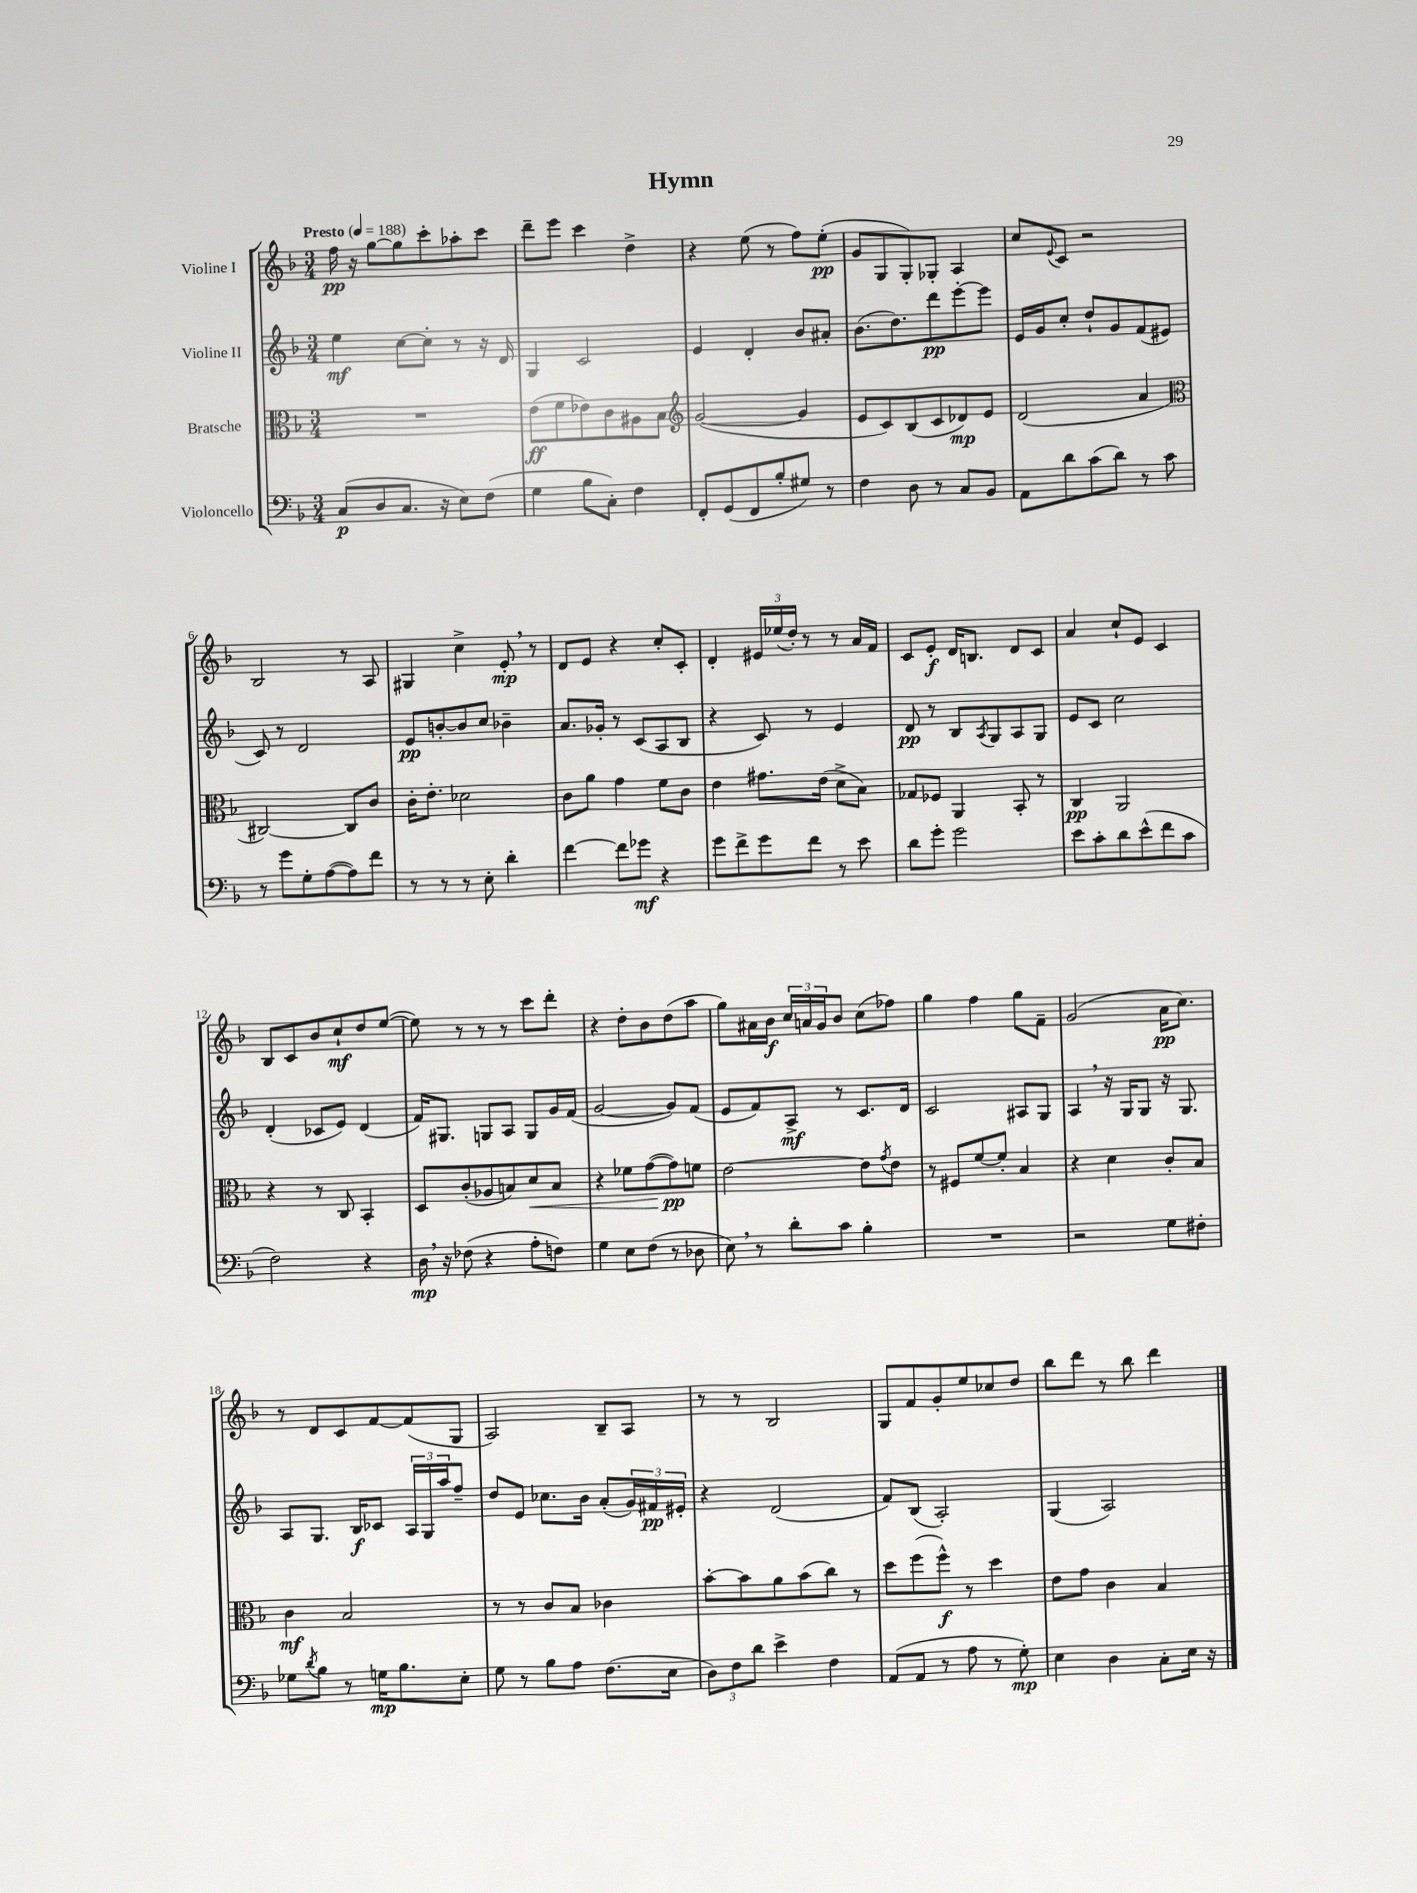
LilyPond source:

\header { title = "Hymn" }
<<
\new StaffGroup <<
\new Staff = "s0" \with { instrumentName = "Violine I" } {
    \clef treble \key f \major \numericTimeSignature \time 3/4 \tempo "Presto" 4 = 188
    f''16\pp r16 g''8~ g''8 c'''8-. aes''8-. c'''8 |
    d'''8-- e'''8 c'''4 d''4-> |
    r4 e''8( r8 f''8) e''8-.\pp( |
    g'8 g8 g8-.) ges8-. a4 |
    c''8 \appoggiatura { e'8 } c'8 r2 |
    bes2 r8 a8 |
    gis4 c''4-> e'8-.\mp \breathe r8 |
    d'8 e'8 r4 c''8-. c'8-. |
    d'4-. \tuplet 3/2 { eis'16 ees''16( d''16-.) } r8 r8 a'16 f'16 |
    c'8 e'8-.\f d'16 b8. d'8 c'8 |
    a'4 c''8-! e'8 c'4 |
    bes8 c'8 bes'8 c''8-!\mf d''8 e''8~( |
    e''8) r8 r8 r8 c'''8 d'''8-. |
    r4 d''8-. bes'8 d''8( a''8 |
    g''8) ais'16 bes'16\f \tuplet 3/2 { c''16 a'16 g'16 } bes'8 c''8( fes''8) |
    g''4 f''4 g''8 f'8-- |
    g'2( a'16\pp c''8.) |
    r8 d'8 c'8 f'8~ f'8( g8 |
    a2) bes8-- a8 |
    r8 r8 bes2 |
    g8 f'8 g'8-. e''8 ces''8 d''8 |
    bes''8 d'''8 r8 bes''8 d'''4 \bar "|." |
}
\new Staff = "s1" \with { instrumentName = "Violine II" } {
    \clef treble \key f \major \numericTimeSignature \time 3/4
    e''4\mf c''8~ c''8-. r8 r16 d'16 |
    g4 c'2 |
    e'4 d'4-. bes'8 ais'8-. |
    bes'8.( d''8.) d'''8\pp e'''8~-. e'''8 |
    e'16 g'16 c''8-. d''8-! g'8 f'8( eis'8 |
    c'8) r8 d'2 |
    e'8\pp b'8~-. b'8 c''8 bes'4-- |
    a'8. ges'16-. r8 c'8( a8 bes8 |
    r4 c'8) r8 e'4 |
    d'8\pp r8 bes8 \acciaccatura { a8 } g8 a8 g8 |
    e'8 c'8 c''2 |
    d'4-.( ces'8 e'8) d'4( |
    f'16) gis8. g8 a8 g8 g'16 f'16( |
    g'2~ g'8) f'8( |
    e'8 f'8) a8->\mf r8 c'8. d'16 |
    c'2 ais8 g8 |
    a4 \breathe r16 g16 g8 r16 g8. |
    a8 g8. bes16\f ces'8 \tuplet 3/2 { a16 g16 a''16 } f''8-- |
    d''8 e'8 ces''8. bes'16 a'8-.( \tuplet 3/2 { g'16) fis'16\pp eis'16-. } |
    r4 d'2( |
    f'8) bes8( a2-.) |
    g4( a2) \bar "|." |
}
\new Staff = "s2" \with { instrumentName = "Bratsche" } {
    \clef alto \key f \major \numericTimeSignature \time 3/4
    R2. |
    e'8\ff( f'8 ees'8) c'8 ais8 bes8 |
    \clef treble g'2~( g'4 |
    e'8 c'8) bes8( c'8 des'8\mp) e'8 |
    d'2( a'4 |
    \clef alto cis2~) cis8 c'8 |
    c'16-. e'8.-. des'2 |
    c'8 a'8 g'4 f'8 c'8 |
    e'4 gis'8. e'16( d'8-> bes8) |
    ges8 fes8 a,4 bes,8-. r8 |
    c4\pp a,2 |
    r4 r8 c8 bes,4-. |
    d8 c'8-.( aes8 b8) d'8\< b8 |
    r4 fes'8 g'8~( g'8\pp\!) f'8 |
    e'2~ e'8 \acciaccatura { g'8 } e'8 |
    r8 fis8 f'8~ f'8-. bes4 |
    r4 d'4 c'8-. bes8 |
    c'4\mf bes2 |
    r8 r8 c'8 bes8 ces'4 |
    bes'8~-. bes'8 a'8 bes'8( c''8) r8 |
    d''8 f''8( f''8-^\f) r8 d''4 |
    e'8 g'8 c'4 bes4 \bar "|." |
}
\new Staff = "s3" \with { instrumentName = "Violoncello" } {
    \clef bass \key f \major \numericTimeSignature \time 3/4
    c8\p( d8 c8. r16 e8) f8( |
    g4 bes8 c8-.) f4 |
    f,8-. g,8( f,8 bes8-. gis8) r8 |
    f4 d8 r8 c8 bes,8 |
    a,8 d'8 c'8( d'8) r8 c'8 |
    r8 g'8 g8-. a8~( a8) f'8 |
    r8 r8 r8 e8-. d'4-. |
    f'4~ f'8 ges'8\mf r4 |
    g'8 f'8-> g'8 f'8 r8 e'8 |
    d'8 g'8-. g'2 |
    e'8 c'8-. d'8 e'8-^( f'8 c'8 |
    f2) r4 |
    d16\mp \breathe r16 fes8( r4 a8-. f8) |
    g4 e8 f8( r8 des8 |
    e8) \breathe r8 d'8-. c'8 bes4-. |
    R2. |
    r2 g8 fis8-. |
    ges8 \acciaccatura { d'8 } bes8 r8 g16\mp bes8. e8-. |
    g8 r8 bes8 a8 f8.( e16 |
    \tuplet 3/2 { d8) f8 d'8 } e'4-> f4 |
    a,8( a,8 r8 a8 r8 g8-.\mp) |
    e4 d4 c8-. e16 r16 \bar "|." |
}
>>
>>
